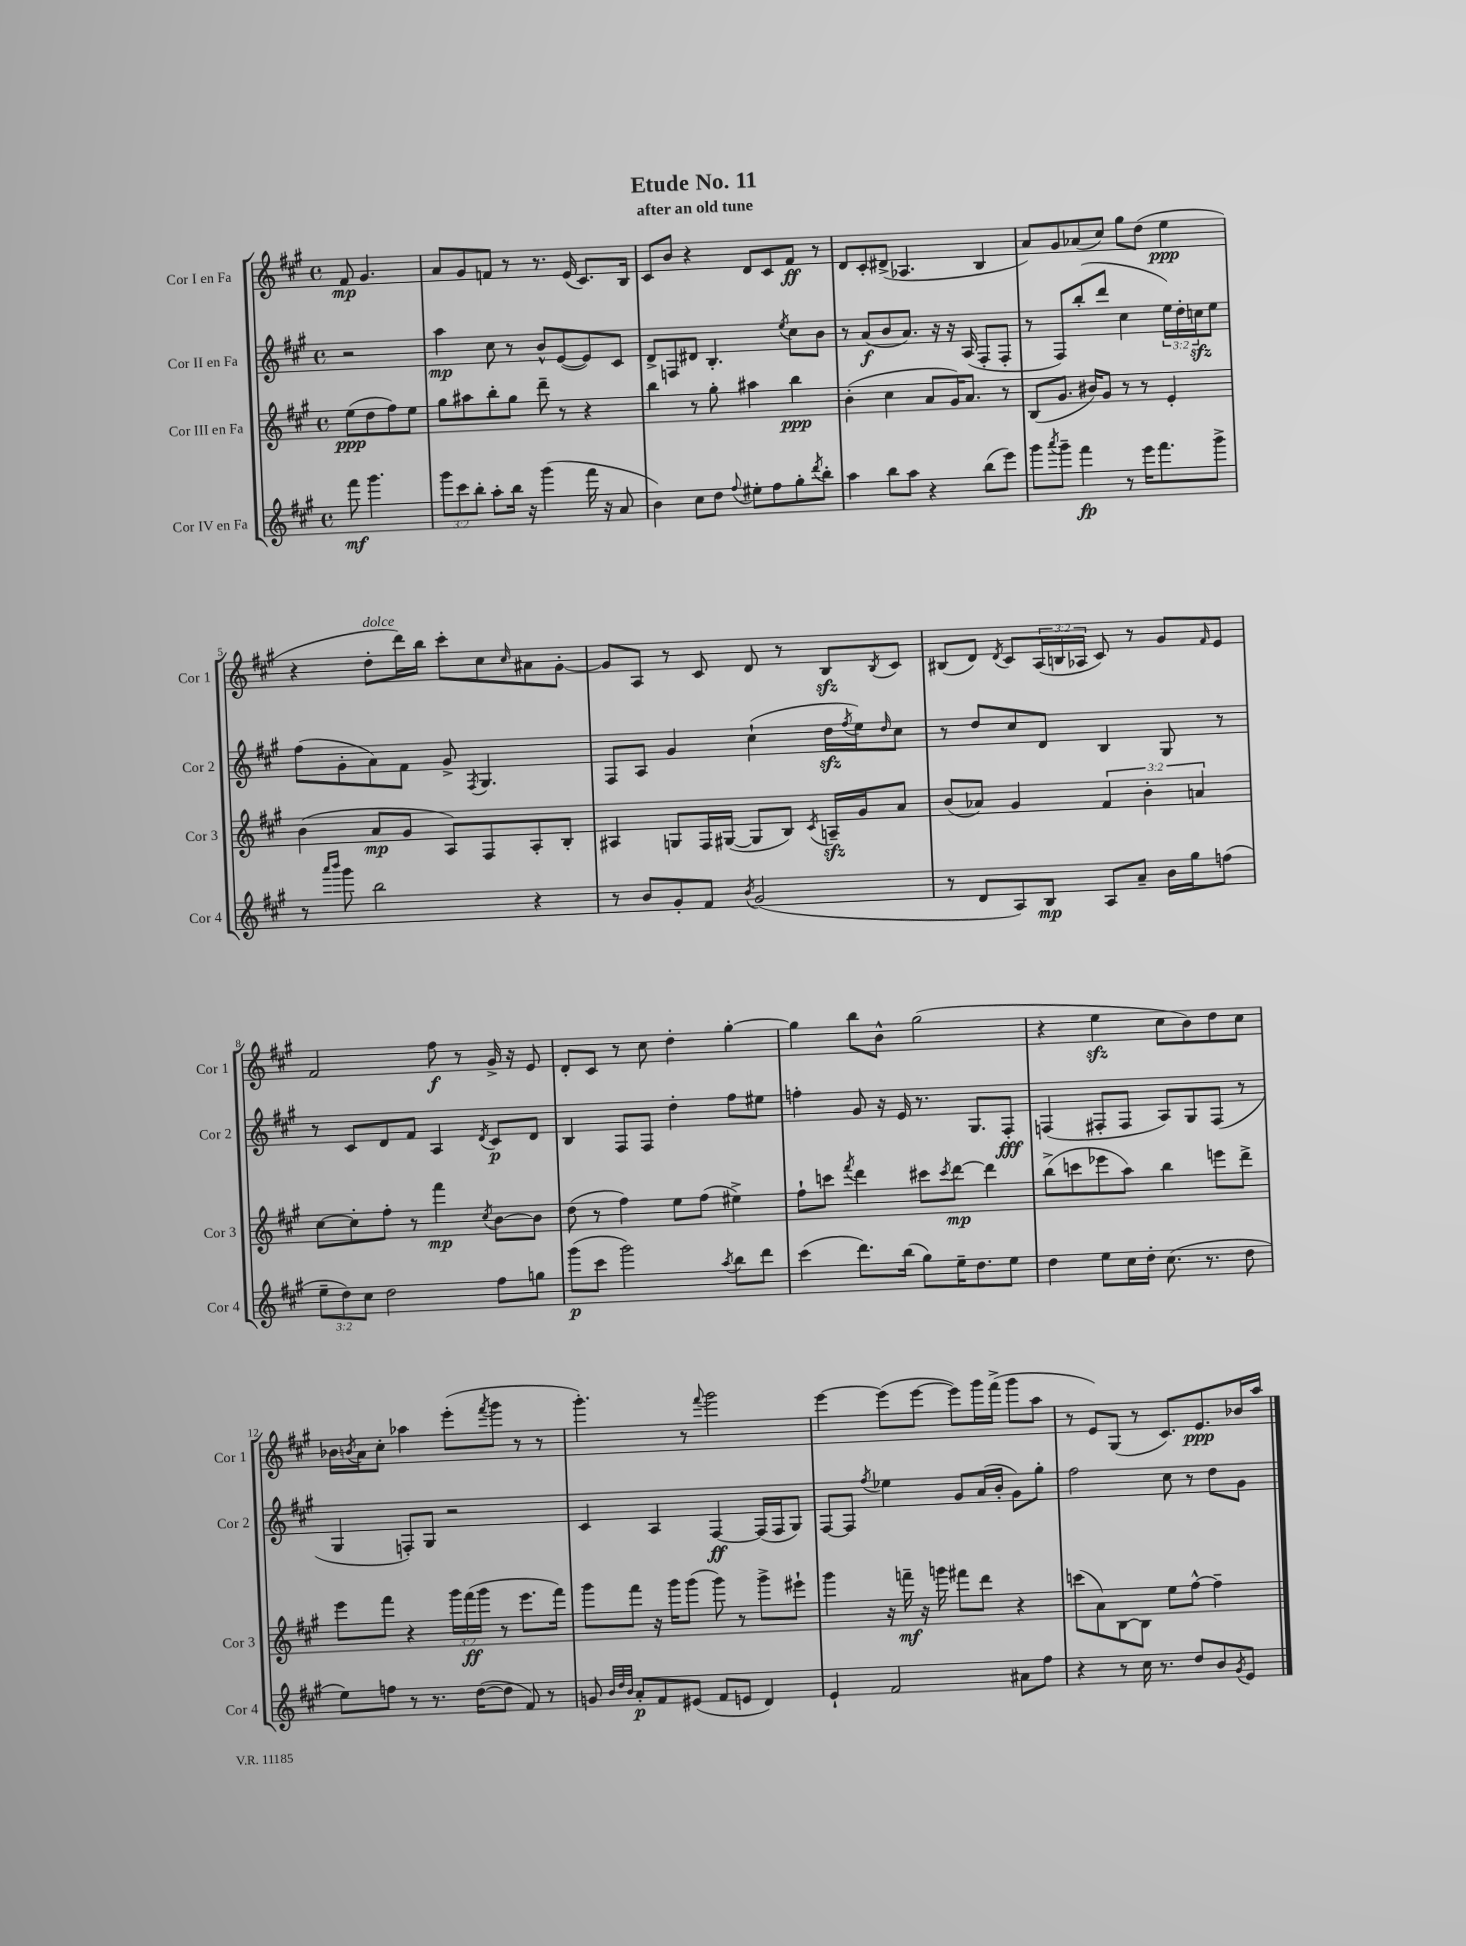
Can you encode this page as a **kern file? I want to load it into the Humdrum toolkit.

**kern	**kern	**kern	**kern
*staff4	*staff3	*staff2	*staff1
*clefG2	*clefG2	*clefG2	*clefG2
*k[f#c#g#]	*k[f#c#g#]	*k[f#c#g#]	*k[f#c#g#]
*M4/4	*M4/4	*M4/4	*M4/4
*met(c)	*met(c)	*met(c)	*met(c)
8fff#	(8ee	2r	8f#
4.ggg#	8dd	.	4.g#
.	8ff#)	.	.
.	8ee	.	.
=	=	=	=
12ggg#	8gg#	4aa	8a
12ccc#	.	.	.
.	8aa#	.	8g#
12bb'	.	.	.
8aa'	8bb'	8cc#	8f
16bb	8gg#	8r	8r
16r	.	.	.
(4ggg#	8ddd~	8b^^	8.r
.	8r	([8e	.
.	.	.	(16e
16fff#	4r	8e])	8.c#)
16r	.	.	.
8a	.	8c#	.
.	.	.	16B
=	=	=	=
4b)	4bb	8d^	8c#
.	.	8F	8b
8cc#	8r	8d#	4r
8dd	8gg#'	4.B'	.
8qqff#	.	.	.
8ee#'	4aa#	.	8d
8ff#	.	.	8c#
.	.	8qee	.
8gg#'	4bb	8cc#	8f#
8qddd	.	.	.
8bb'	.	8b	8r
=	=	=	=
4aa	(4b'	8r	8d
.	.	(8a	8c#'
8bb	4cc#	8b	(8d#^
8aa	.	8.a)	4.A-
4r	8a	.	.
.	.	16r	.
.	16g#)	16r	.
.	8.a	(16A	.
(8bb	.	8F#'	4B
8eee)	8r	8F#'	.
=	=	=	=
8ggg#	(8B	8r	8a)
8qaaa	.	.	.
8ggg#~	8.g#	8F#)	8g#
4fff#	.	(8bb'	(8a-
.	16b#)	.	.
.	8g#	8ddd	8cc#)
8r	8r	4cc#	8gg#
16eee	8r	.	(8dd
8.fff#	.	.	.
.	4e'	24ee)	4ee
.	.	24dd'	.
.	.	24cc	.
8ggg#^	.	8ee	.
=	=	=	=
8r	(4b	(8ff#	4r
16qqaaa	.	.	.
16qqbbb	.	.	.
8ggg#	.	8g#'	.
2bb	8a	8a)	8dd'
.	8g#	8f#	16ddd)
.	.	.	16bb
.	8A)	8g#^	8ccc#'
.	.	8qF#	.
.	8F#	4.G#	8cc#
.	.	.	16qqcc#
4r	8A'	.	8a#
.	8B'	.	[8g#'
=	=	=	=
8r	4A#	8F#	8g#]
8b	.	8A	8A
8g#'	8G	4g#	8r
8f#	16F#	.	8c#
.	([16G#	.	.
8qb	.	.	.
(2g#	8G#]	(4cc#`	8d
.	8B)	.	8r
.	8qc#	.	.
.	16A~	16dd	8B
.	.	8qff#	.
.	16g#	16ee)	.
.	.	16qqdd	8qB
.	8a	8cc#	8c#
=	=	=	=
8r	(8b	8r	(8B#
8d	8a-)	8dd	8d)
.	.	.	8qd
8A)	4g#	8cc#	8c#
8B	.	8d	(24A
.	.	.	24B
.	.	.	24A-
8A	6f#	4B	8c#)
8a~	.	.	8r
.	6b'	.	.
16b	.	8G#	8g#
16gg#	.	.	.
.	6a	.	.
.	.	.	16qqf#
(8ff	.	8r	8e
=	=	=	=
12ee~	[8cc#	8r	2f#
12dd)	.	.	.
.	8cc#']	8c#	.
12cc#	.	.	.
2dd	8ff#'	8d	.
.	8r	8f#	.
.	4fff#	4A	8ff#
.	.	.	8r
.	8qcc#	8qd	.
8ff#	[8b	8c#	16g#^
.	.	.	16r
8gg	8b]	8d	8e
=	=	=	=
(8ggg#	(8dd	4B	8d'
8ccc#	8r	.	8c#
2ggg#)	4ff#)	8F#	8r
.	.	8F#	8cc#
.	8ee	4dd'	4dd'
.	(8ff#	.	.
8qaa	.	.	.
8bb	4ee#^)	8ff#	[4gg#'
8ddd	.	8ee#	.
=	=	=	=
(4ccc#	8ff#`	4ff'	4gg#]
.	8ccc	.	.
.	8qfff#	.	.
8.ddd)	4ddd	8g#	8bb
.	.	16r	8b^^
(16bb	.	16e	.
8gg#)	8ccc#	8.r	(2gg#
.	8qccc#	.	.
16ee~	[8ddd	.	.
8.dd	.	8.G#	.
.	4ddd]	.	.
8ee	.	8F#'	.
=	=	=	=
4dd	(8bb^	(4F	4r
.	8ccc	.	.
8ee	8eee-	8F#'	4ee
16cc#	8aa)	8F#	.
16dd'	.	.	.
(8.cc#	4bb	8A)	8cc#
.	.	8G#	8b)
8.r	.	.	.
.	8eee	(8F#	8dd
8dd	8ddd^	8r	8cc#
=	=	=	=
8ee)	8eee	4G#	16b-
.	.	.	8qb
.	.	.	16a
8ff	8fff#	.	8cc#'
8r	4r	8F')	4aa-
8.r	.	8G#	.
.	24ggg#	2r	(8eee'
.	(24fff#	.	.
([16dd	.	.	.
.	24ggg#	.	.
.	.	.	8qfff#
8dd]	8r	.	8ggg#
8f#)	8.eee	.	8r
8r	.	.	8r
.	16fff#)	.	.
=	=	=	=
8g	8ggg#	4c#	4.ggg#')
32qqb	.	.	.
32qqdd	.	.	.
32qqb	.	.	.
8a'	8fff#	.	.
8f#	16r	4A	.
.	16ggg#	.	.
(8e#	(8ggg#	.	8r
.	.	.	8qqfff#
8f#	8ggg#)	[4F#	2ggg#
8e	8r	.	.
4d)	8ggg#^	(16F#]	.
.	.	16F#	.
.	8eee#`	8G#)	.
=	=	=	=
4e`	4ggg#	[8F#	[4eee
.	.	8F#]	.
.	.	8qff#	.
2f#	16r	4ee-	(8eee]
.	16fff~	.	.
.	16r	.	[8eee
.	16ggg	.	.
.	8fff#	8g#	8eee])
.	8ddd	(16a	16ggg#
.	.	16b'	(16fff#^
8a#	4r	8g#)	8ggg#
8ff#	.	8gg#'	8aa
=	=	=	=
4r	(8ccc	2ff#	8r
.	8a)	.	8e)
8r	[8B	.	(8G#
16cc#	8B]	.	8r
8.r	.	.	.
.	8ee	8cc#	8.c#)
8dd	[8ff#^^	8r	.
.	.	.	8.e
8b	4ff#~]	8dd	.
8qg#	.	.	.
8e	.	8g#	16b-
.	.	.	16aa
==	==	==	==
*-	*-	*-	*-
